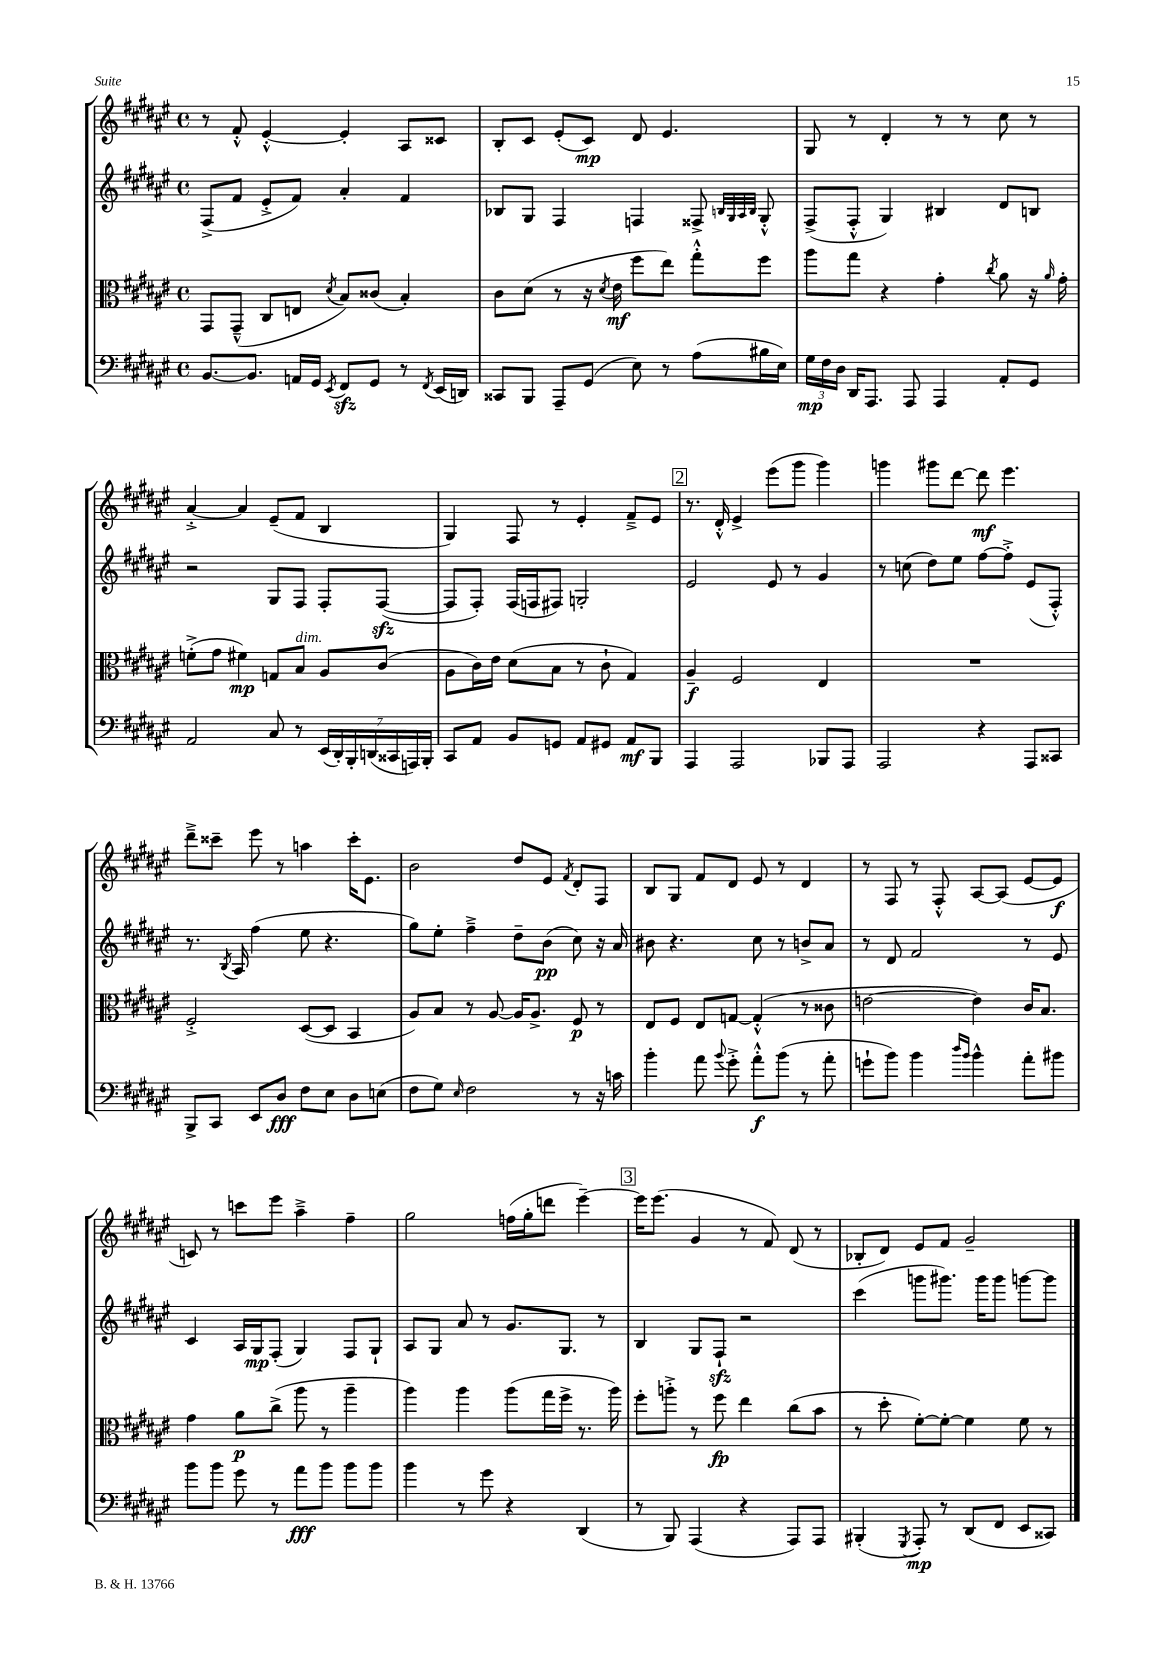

**kern	**dynam	**kern	**dynam	**kern	**dynam	**kern	**dynam
*part4	*part4	*part3	*part3	*part2	*part2	*part1	*part1
*staff4	*staff4	*staff3	*staff3	*staff2	*staff2	*staff1	*staff1
*clefF4	*	*clefC3	*	*clefG2	*	*clefG2	*
*k[f#c#g#d#a#e#]	*	*k[f#c#g#d#a#e#]	*	*k[f#c#g#d#a#e#]	*	*k[f#c#g#d#a#e#]	*
*M4/4	*	*M4/4	*	*M4/4	*	*M4/4	*
*met(c)	*	*met(c)	*	*met(c)	*	*met(c)	*
=8	=8	=8	=8	=8	=8	=8	=8
[8.BB/L	.	8GG#/L	.	(8F#^/L	.	8r	.
.	.	(8GG#~^^/J	.	8f#/J	.	8f#'^^/	.
8.BB/J]	.	.	.	.	.	.	.
.	.	8C#/L	.	8e#'^/L	.	[4e#'^^/	.
16AAn/LL	.	8En/J	.	8f#/J)	.	.	.
16GG#/JJ	.	.	.	.	.	.	.
8qEE#/	.	8qd#/	.	.	.	.	.
8FF#zz/L	.	8B/L)	.	4a#'/	.	4e#'/]	.
8GG#/J	.	(8c##X/J	.	.	.	.	.
8r	.	4B'/)	.	4f#/	.	8A#/L	.
8qFF#/	.	.	.	.	.	.	.
(16EE#/LL	.	.	.	.	.	8c##X/J	.
16DDn/JJ)	.	.	.	.	.	.	.
=9	=9	=9	=9	=9	=9	=9	=9
8CC##X/L	.	8c#\L	.	8B-X/L	.	8B'/L	.
8BBB/J	.	(8d#\J	.	8G#/J	.	8c#/J	.
8AAA#~/L	.	8r	.	4F#/	.	(8e#'/L	.
(8GG#/J	.	16r	.	.	.	8c#/J)	mp
.	.	8qd#/	.	.	.	.	.
.	.	16e#\	mf	.	.	.	.
8E#\)	.	8ff#\L	.	4Fn/	.	8d#/	.
8r	.	8ee#\J)	.	.	.	4.e#/	.
(8A#\L	.	8gg#'^^\L	.	8F##X^/	.	.	.
.	.	.	.	32qqBn/LLL	.	.	.
.	.	.	.	32qqG#/	.	.	.
.	.	.	.	32qqA#/	.	.	.
.	.	.	.	32qqB/JJJ	.	.	.
16B#X\L	.	8ff#\J	.	8G#'^^/	.	.	.
16E#\JJ)	.	.	.	.	.	.	.
=10	=10	=10	=10	=10	=10	=10	=10
24G#\LL	mp	8aa#\L	.	(8F#^/L	.	8G#/	.
24F#\	.	.	.	.	.	.	.
24D#\JJ	.	.	.	.	.	.	.
16DD#/KL	.	8gg#\J	.	8F#'^^/J	.	8r	.
8.AAA#/J	.	.	.	.	.	.	.
.	.	4r	.	4G#/)	.	4d#'/	.
8AAA#/	.	.	.	.	.	.	.
4AAA#/	.	4g#'\	.	4B#X/	.	8r	.
.	.	.	.	.	.	8r	.
.	.	8qcc#/	.	.	.	.	.
8AA#'/L	.	8a#\	.	8d#/L	.	8cc#\	.
8GG#/J	.	16r	.	8Bn/J	.	8r	.
.	.	16qqa#/	.	.	.	.	.
.	.	16g#'\	.	.	.	.	.
!!LO:LB:g=z
=11	=11	=11	=11	=11	=11	=11	=11
2AA#/	.	(8fn'^\L	.	2r	.	[4a#'^/	.
.	.	8g#\J	.	.	.	.	.
.	.	4f#X\)	mp	.	.	4a#/]	.
8C#/	.	8Gn/L	.	8G#/L	.	(8e#~/L	.
!	!	!LO:TX:a:i:t=dim.	!	!	!	!	!
8r	.	8B/J	.	8F#/J	.	8f#/J	.
(28EE#/LL	.	8A#/L	.	8F#'/L	.	4B/	.
28DD#'/)	.	.	.	.	.	.	.
28BBB'/	.	.	.	.	.	.	.
(28DDn/	.	.	.	.	.	.	.
.	.	(8c#/J	.	([8F#zz/J	.	.	.
28CC##X/	.	.	.	.	.	.	.
28AAAn/)	.	.	.	.	.	.	.
28BBB'/JJ	.	.	.	.	.	.	.
=12	=12	=12	=12	=12	=12	=12	=12
8CC#/L	.	8A#\L	.	8F#/L]	.	4G#/)	.
8AA#/J	.	16c#\L)	.	8F#'/J)	.	.	.
.	.	16e#\JJ	.	.	.	.	.
8BB/L	.	(8d#\L	.	(16F#/LL	.	8F#/	.
.	.	.	.	16Fn/J	.	.	.
8GGn/J	.	8B\J	.	8F#X/J)	.	8r	.
8AA#/L	.	8r	.	2Gn'/	.	4e#'/	.
8GG#X/J	.	8c#`\	.	.	.	.	.
8AA#/L	mf	4G#/)	.	.	.	8f#~^/L	.
8BBB/J	.	.	.	.	.	8e#/J	.
!!LO:REH:place=s1:t=2
=13	=13	=13	=13	=13	=13	=13	=13
4AAA#/	.	4A#~/	f	2e#/	.	8.r	.
.	.	.	.	.	.	16d#'^^/	.
2AAA#/	.	2F#/	.	.	.	4e#^/	.
.	.	.	.	8e#/	.	(8eee#\L	.
.	.	.	.	8r	.	8ggg#\J	.
8BBB-X/L	.	4E#/	.	4g#/	.	4ggg#\)	.
8AAA#/J	.	.	.	.	.	.	.
=14	=14	=14	=14	=14	=14	=14	=14
2AAA#/	.	1r	.	8r	.	4gggn\	.
.	.	.	.	(8ccn\	.	.	.
.	.	.	.	8dd#\L)	.	8ggg#X\L	.
.	.	.	.	8ee#\J	.	[8ddd#\J	.
4r	.	.	.	[8ff#\L	.	8ddd#\]	mf
.	.	.	.	8ff#'^\J]	.	4.eee#\	.
8AAA#/L	.	.	.	(8e#/L	.	.	.
8CC##X/J	.	.	.	8F#'^^/J)	.	.	.
!!LO:LB:g=z
=15	=15	=15	=15	=15	=15	=15	=15
8BBB^/L	.	2F#'^/	.	8.r	.	8ddd#~^\L	.
8CC#/J	.	.	.	.	.	8ccc##X~\J	.
.	.	.	.	8qB/	.	.	.
.	.	.	.	16A#/	.	.	.
8EE#/L	.	.	.	(4ff#\	.	8eee#\	.
8D#/J	fff	.	.	.	.	8r	.
8F#\L	.	([8D#/L	.	8ee#\	.	4aan\	.
8E#\J	.	8D#/J]	.	4.r	.	.	.
8D#\L	.	4BB/	.	.	.	16ccc##'\KL	.
.	.	.	.	.	.	8.e#\J	.
(8En\J	.	.	.	.	.	.	.
=16	=16	=16	=16	=16	=16	=16	=16
8F#\L	.	8A#/L)	.	8gg#\L)	.	2b\	.
8G#\J)	.	8B/J	.	8ee#'\J	.	.	.
16qqE#/	.	.	.	.	.	.	.
2F#\	.	8r	.	4ff#~^\	.	.	.
.	.	[8A#/	.	.	.	.	.
.	.	16A#/KL]	.	8dd#~\L	.	8dd#/L	.
.	.	8.A#^/J	.	.	.	.	.
.	.	.	.	(8b\J	pp	8e#/J	.
.	.	.	.	.	.	8qf#/	.
8r	.	8F#/	p	8cc#\)	.	8d#'/L	.
16r	.	8r	.	16r	.	8F#/J	.
16cn\	.	.	.	16a#/	.	.	.
=17	=17	=17	=17	=17	=17	=17	=17
4b'\	.	8E#/L	.	8b#X\	.	8B/L	.
.	.	8F#/J	.	4.r	.	8G#/J	.
8a#\	.	8E#/L	.	.	.	8f#/L	.
8qqb/	.	.	.	.	.	.	.
8g#'^\	.	[8Gn/J	.	.	.	8d#/J	.
8a#'^^\L	f	(4G'^^/]	.	8cc#\	.	8e#/	.
(8b\J	.	.	.	8r	.	8r	.
8r	.	8r	.	8bn^/L	.	4d#/	.
8a#'\	.	8c##X\	.	8a#/J	.	.	.
=18	=18	=18	=18	=18	=18	=18	=18
8gn`\L	.	[2en\	.	8r	.	8r	.
8b\J)	.	.	.	8d#/	.	8F#/	.
4b\	.	.	.	2f#/	.	8r	.
.	.	.	.	.	.	8F#'^^/	.
16qqdd#/LL	.	.	.	.	.	.	.
16qqb/JJ	.	.	.	.	.	.	.
4b^^\	.	4e\])	.	.	.	[8A#/L	.
.	.	.	.	.	.	(8A#/J]	.
8a#'\L	.	16c#/KL	.	8r	.	[8e#/L	.
.	.	8.B/J	.	.	.	.	.
8b#X\J	.	.	.	8e#/	.	8e#/J]	f
!!LO:LB:g=z
=19	=19	=19	=19	=19	=19	=19	=19
8b\L	.	4g#\	.	4c#/	.	8cn/)	.
8b\J	.	.	.	.	.	8r	.
8g#\	.	8a#\L	p	16A#/LL	.	8cccn\L	.
.	.	.	.	16G#/J	mp	.	.
8r	.	(8cc#^\J	.	(8F#'/J	.	8eee#\J	.
8a#\L	fff	8aa#\	.	4G#/)	.	4aa#~^\	.
8b\J	.	8r	.	.	.	.	.
8b\L	.	4aa#~\	.	8F#/L	.	4ff#~\	.
8b\J	.	.	.	8G#`/J	.	.	.
=20	=20	=20	=20	=20	=20	=20	=20
4b\	.	4aa#\)	.	8A#/L	.	2gg#\	.
.	.	.	.	8G#/J	.	.	.
8r	.	4aa#\	.	8a#/	.	.	.
8g#\	.	.	.	8r	.	.	.
4r	.	(8aa#\L	.	8.g#/L	.	(16ffn\LL	.
.	.	.	.	.	.	16gg#'\J	.
.	.	16gg#\L	.	.	.	8dddn\J	.
.	.	16ff#^\JJ	.	8.G#/J	.	.	.
(4DD#/	.	8.r	.	.	.	[4eee#~\)	.
.	.	.	.	8r	.	.	.
.	.	16aa#\)	.	.	.	.	.
!!LO:REH:place=s1:t=3
=21	=21	=21	=21	=21	=21	=21	=21
8r	.	8ff#'\L	.	4B/	.	16eee#\KL]	.
.	.	.	.	.	.	(8.eee#\J	.
8BBB/)	.	8aan'^\J	.	.	.	.	.
(4AAA#/	.	8r	.	8G#/L	.	4g#/	.
.	.	8ff#\	fp	8F#zz`/J	.	.	.
4r	.	4ee#\	.	2r	.	8r	.
.	.	.	.	.	.	8f#/)	.
8AAA#/L)	.	(8cc#\L	.	.	.	(8d#/	.
8AAA#/J	.	8b\J	.	.	.	8r	.
=22	=22	=22	=22	=22	=22	=22	=22
(4BBB#X'/	.	8r	.	(4ccc#\	.	8B-X'/L	.
.	.	8dd#'\	.	.	.	8d#/J)	.
8qGGG#/	.	.	.	.	.	.	.
8AAA#'/)	mp	[8f#'\L)	.	8gggn\L	.	8e#/L	.
8r	.	8f#'\J_	.	8.ggg#X\J)	.	8f#/J	.
(8DD#/L	.	4f#\]	.	.	.	2g#~/	.
.	.	.	.	16ggg#\KL	.	.	.
8FF#/J	.	.	.	8ggg#\J	.	.	.
8EE#/L	.	8f#\	.	[8gggn\L	.	.	.
8CC##X/J)	.	8r	.	8ggg\J]	.	.	.
==	==	==	==	==	==	==	==
*-	*-	*-	*-	*-	*-	*-	*-
